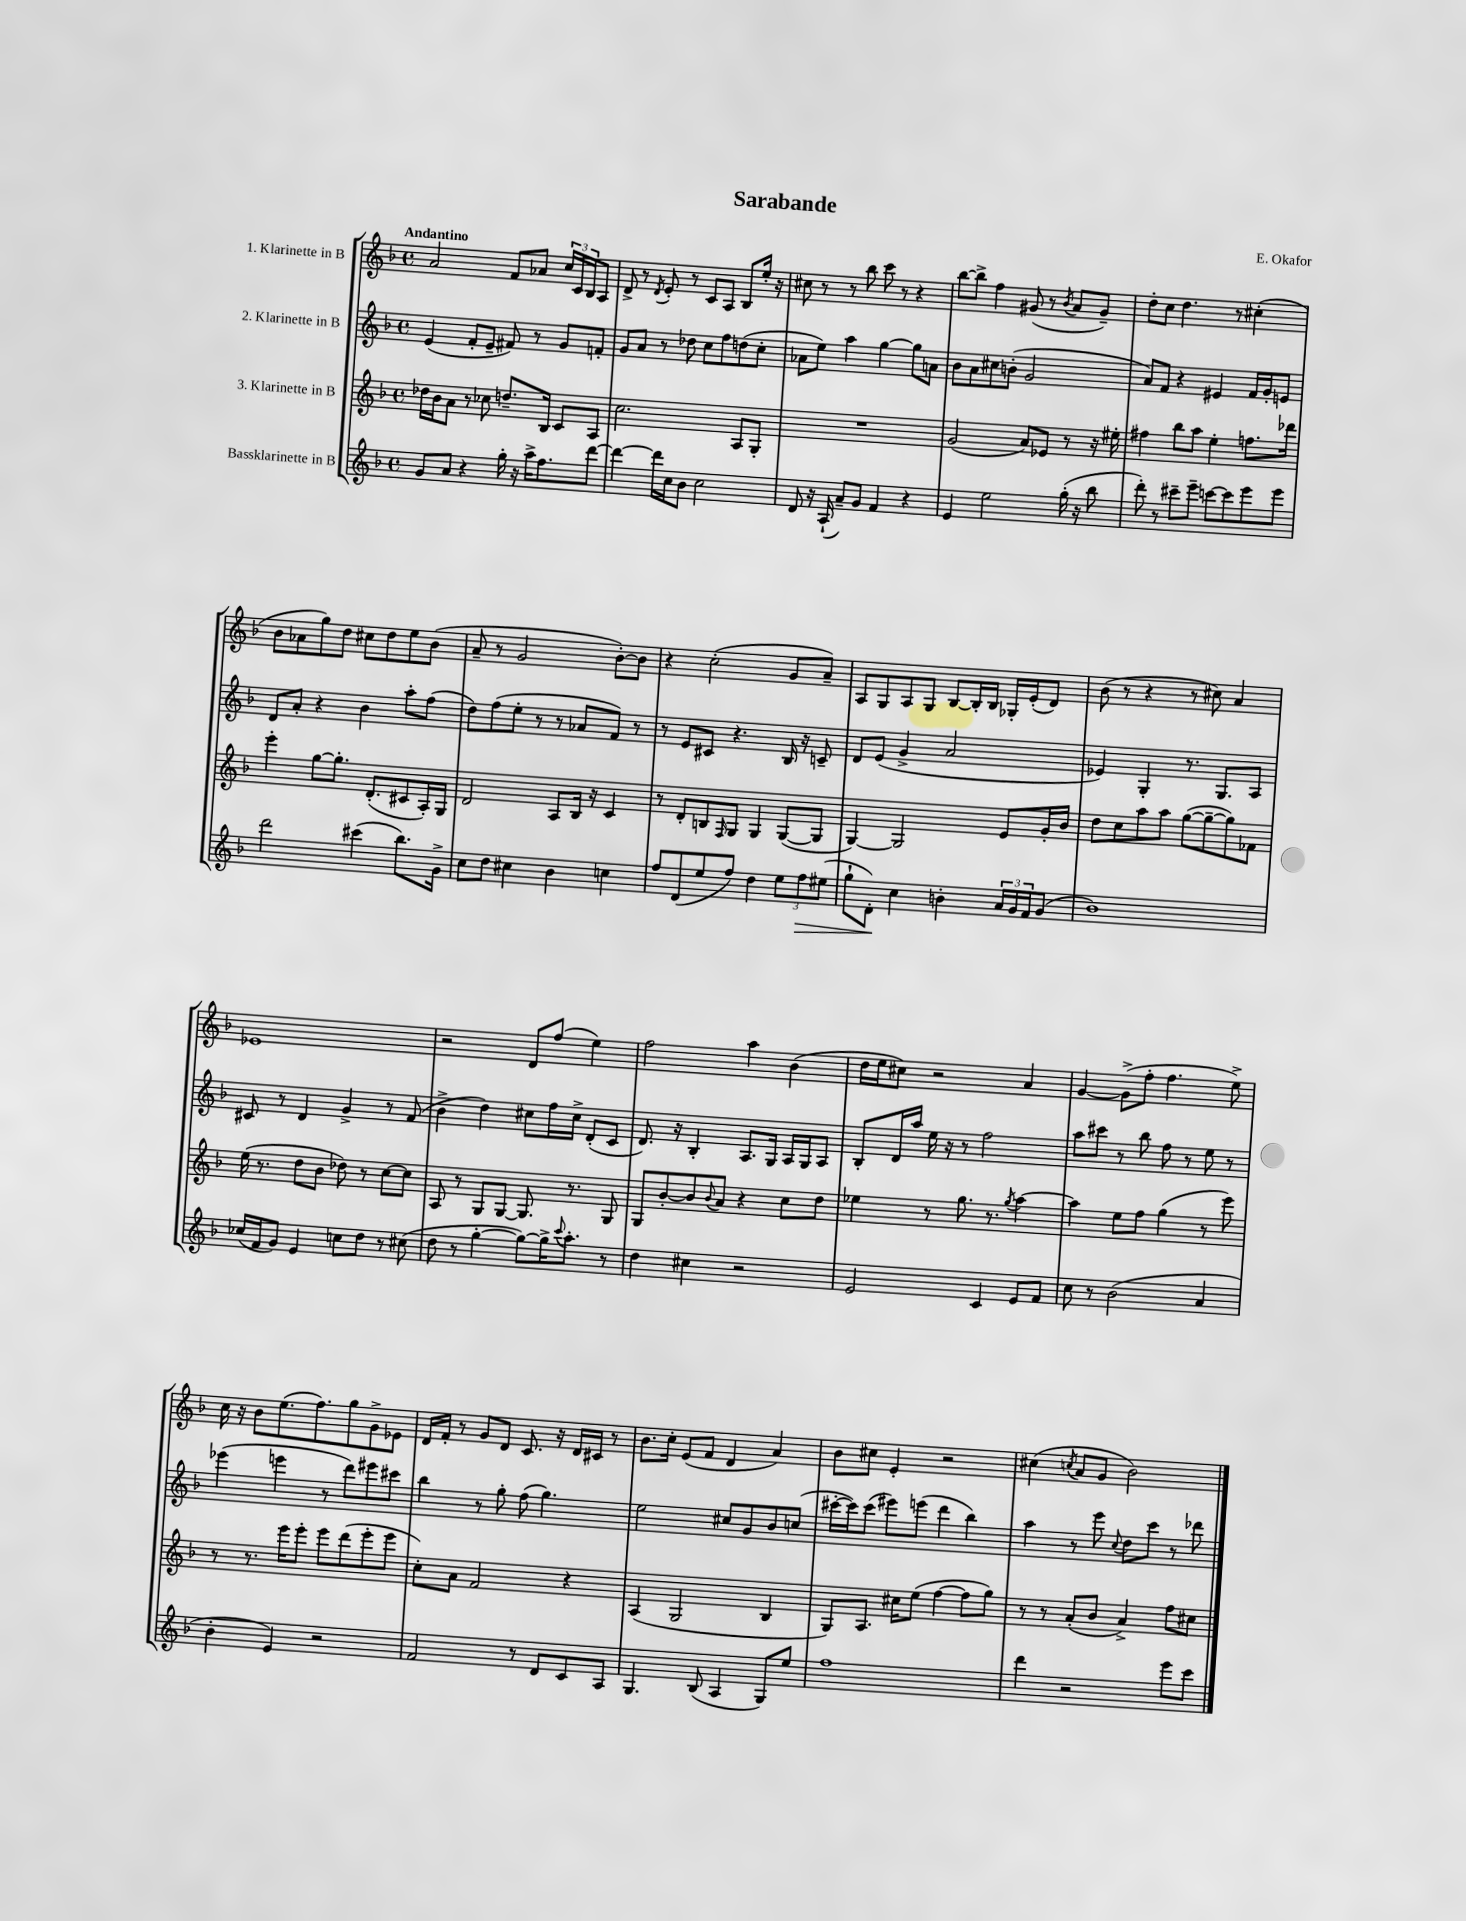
\header { title = "Sarabande" composer = "E. Okafor" }
<<
\new StaffGroup <<
\new Staff = "s0" \with { instrumentName = "1. Klarinette in B" } {
    \clef treble \key f \major \defaultTimeSignature \time 4/4 \tempo "Andantino"
    a'2 f'8 aes'8 \tuplet 3/2 { c''16 c'16 bes16 } a8 |
    d'8-> r8 \acciaccatura { d'8 } e'8-. r8 c'8 a8 bes8 e''16-. r16 |
    cis''8 r8 r8 bes''8 c'''8 r8 r4 |
    bes''8~ bes''8-> f''4 gis'8( r8 \acciaccatura { bes'8 } a'8 gis'8--) |
    d''8-. c''8 d''4. r8 cis''4-.( |
    bes'8 aes'8 g''8) d''8 cis''8 d''8 e''8 bes'8( |
    a'8-- r8 g'2 bes'8~-.) bes'8 |
    r4 c''2-.( g'8 a'8--) |
    a8 g8 a8 g8 bes8~ bes16-. bes16 ges16-. e'16-.( d'8) |
    bes'8( r8 r4 r8 cis''8) a'4 |
    ees'1 |
    r2 d'8 f''8( e''4) |
    f''2 a''4 bes'4( |
    d''16 e''16 cis''8) r2 a'4 |
    g'4~ g'8->( f''8-. f''4. e''8->) |
    c''16 r16 bes'8 e''8.( f''8.) g''8 g'8-> ees'8 |
    d'16 f'16-. r8 g'8 d'8 c'8. r16 d'16 cis'16 r8 |
    bes'8. c''16-. e'8( f'8 d'4 a'4) |
    bes'8 cis''8 e'4-. r2 |
    cis''4( \acciaccatura { c''8 } a'8 g'8 bes'2) \bar "|." |
}
\new Staff = "s1" \with { instrumentName = "2. Klarinette in B" } {
    \clef treble \key f \major \defaultTimeSignature \time 4/4
    e'4( f'8-. e'8-- fis'8) r8 g'8 f'8-. |
    g'8 a'8 r8 des''8 c''8 f''8 d''8( c''8-. |
    aes'8 e''8) a''4 g''4~ g''8 a'8 |
    bes'8 a'8 cis''8 b'8-.( g'2 |
    a'8) f'8 r4 eis'4 f'16 g'16-. e'8 |
    d'8 a'8-. r4 bes'4 a''8-. f''8( |
    d''8) f''8( e''8-. r8 r8 aes'8 f'8) r8 |
    r8 e'8 cis'8 r4. bes16 r16 c'8-- |
    d'8 e'8( g'4-> a'2 |
    ees'4) g4-. r8. g8. a8 |
    cis'8 r8 d'4 g'4-> r8 f'8( |
    bes'4-> d''4) cis''8 f''16 cis''16-> d'8-.( c'8 |
    d'8.) r16 bes4-. a8. g16 a16 g16 a8 |
    bes8-. d'16 a''16 e''16 r16 r8 f''2 |
    a''8 cis'''8 r8 bes''8 f''8 r8 e''8 r8 |
    ees'''4( e'''4 r8 d'''8) eis'''8 cis'''8 |
    bes''4 r8 g''8-. f''8( g''4.) |
    e''2 cis''8 g'8 bes'8 c''8( |
    cis'''16~-. cis'''16) cis'''8( eis'''8) e'''8( d'''4 bes''4) |
    a''4 r8 e'''8 \appoggiatura { c''8 } d''8 c'''8 r8 des'''8 \bar "|." |
}
\new Staff = "s2" \with { instrumentName = "3. Klarinette in B" } {
    \clef treble \key f \major \defaultTimeSignature \time 4/4
    des''16 bes'16 a'8 r8 ces''8 d''8.-- bes16 c'8 a8 |
    c''2. a8 g8-. |
    R1 |
    g'2( a'8) ees'8 r8 r16 eis''16-. |
    fis''4 bes''8 a''8 e''4-. f''8. des'''16 |
    e'''4-. g''8~ g''8.-. d'8.-.( cis'8 a16-.) g16 |
    d'2 a8 bes16 r16 c'4 |
    r8 d'8-. b8 \grace { f16 } g8 g4 g8~( g8 |
    g4~) g2 e'8 g'16-. bes'16 |
    d''8 c''8 a''8 a''8 g''8~( g''8~-- g''8) fes'8 |
    e''16( r8. d''8 bes'8 des''8) r8 c''8~ c''8 |
    a8 r8 g8 g8~ g8. r8. g8 |
    g8 bes'8~-. bes'8 \appoggiatura { bes'8 } a'8 r4 c''8 d''8 |
    ees''4 r8 g''8. r8. \acciaccatura { g''8 } a''4~ |
    a''4 e''8 f''8 g''4( r8 e'''8) |
    r8 r8. e'''16 e'''8-. e'''8 d'''8( e'''8-. e'''8 |
    c''8-.) a'8 f'2 r4 |
    a4( g2 bes4 |
    g8) a8. cis''16 e''8( f''4~ f''8 g''8) |
    r8 r8 a'8-.( bes'8 a'4->) f''8 cis''8 \bar "|." |
}
\new Staff = "s3" \with { instrumentName = "Bassklarinette in B" } {
    \clef treble \key f \major \defaultTimeSignature \time 4/4
    g'8 a'8 r4 g''16-. r16 a''16-> f''8. d'''8~ |
    d'''4~ d'''16 c''16 bes'8 c''2 |
    d'8 r16 a16-!( a'8--) g'8 f'4 r4 |
    e'4 e''2 g''16-.( r16 bes''8 |
    d'''8-.) r8 cis'''8-- e'''8-- c'''8~ c'''8 e'''8 e'''8 |
    d'''2 cis'''4( bes''8.) g'16-> |
    c''8 d''8 cis''4 bes'4 c''4 |
    f''8 d'8( e''8 f''8) d''4 \tuplet 3/2 { e''8 f''8\> eis''8( } |
    g''8-! d'8-.\!) c''4 b'4-. \tuplet 3/2 { a'16 g'16 f'16 } g'8( |
    bes'1) |
    ces''16( f'16 g'8) e'4 c''8 d''8 r8 cis''8( |
    d''8 r8 g''4~-. g''8~) g''16-> \appoggiatura { c'''8 } a''8.-. r8 |
    d''4 cis''4 r2 |
    e'2 c'4 e'8 f'8 |
    c''8 r8 bes'2( a'4 |
    bes'4-. e'4) r2 |
    f'2 r8 d'8 c'8 a8 |
    g4. bes8( a4 g8) e''8 |
    f''1 |
    d'''4 r2 e'''8 c'''8 \bar "|." |
}
>>
>>
\layout { \context { \Score \remove "Bar_number_engraver" } }
